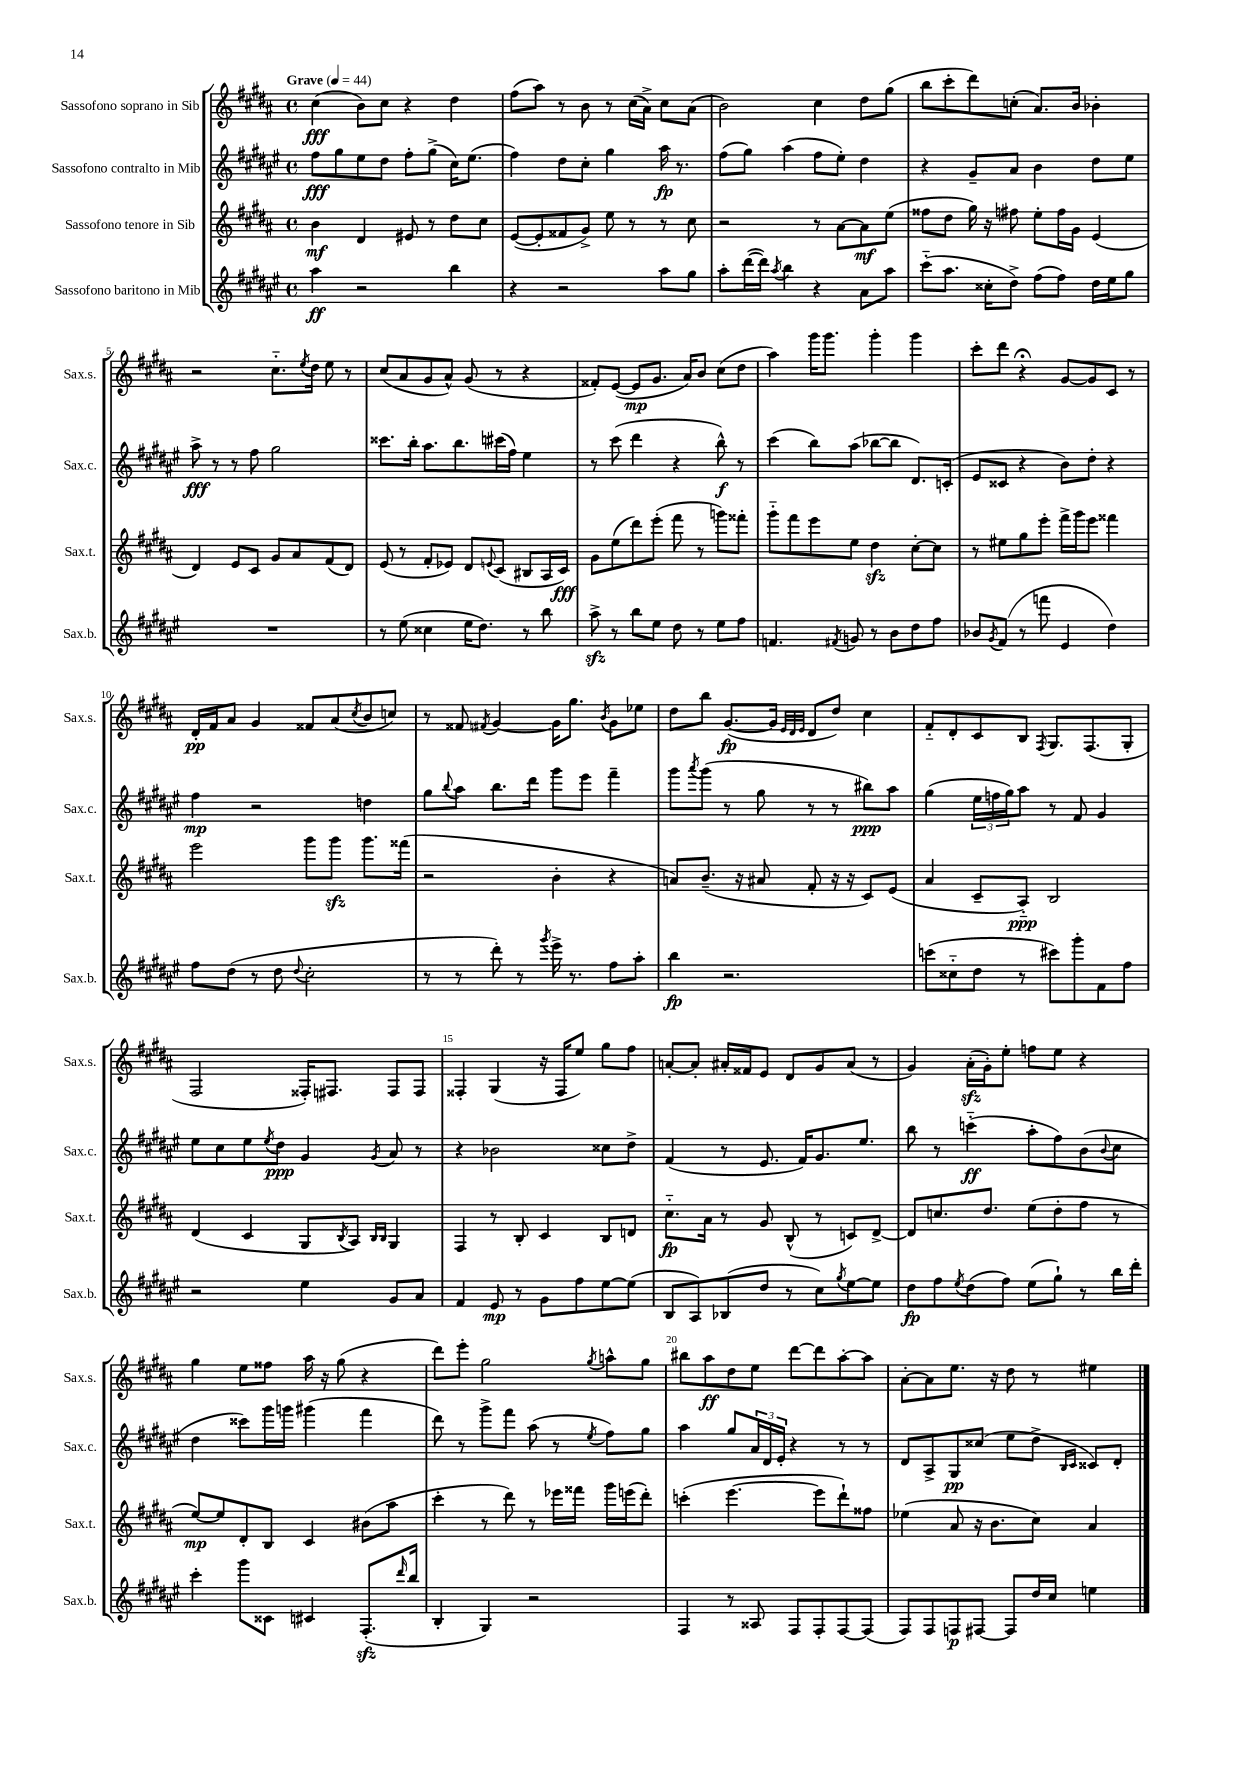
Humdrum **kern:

**kern	**kern	**kern	**kern
*staff4	*staff3	*staff2	*staff1
*clefG2	*clefG2	*clefG2	*clefG2
*k[f#c#g#d#a#e#]	*k[f#c#g#d#a#]	*k[f#c#g#d#a#e#]	*k[f#c#g#d#a#]
*M4/4	*M4/4	*M4/4	*M4/4
*met(c)	*met(c)	*met(c)	*met(c)
*MM44	*MM44	*MM44	*MM44
4aa#\	4b\	8ff#\L	(4cc#\
.	.	8gg#\	.
2r	4d#/	8ee#\	8b\L)
.	.	8dd#\J	8cc#\J
.	8e#/	8ff#'\L	4r
.	8r	(8gg#^\J	.
4bb\	8dd#\L	16cc#\LK)	4dd#\
.	.	(8.ee#\J	.
.	8cc#\J	.	.
=	=	=	=
4r	([8e/L	4ff#\)	(8ff#\L
.	8e'/]	.	8aa#\J)
2r	8f##/	8dd#\L	8r
.	8g#^/J)	8cc#'\J	8b\
.	8ee\	4gg#\	8r
.	8r	.	(16cc#\LL
.	.	.	16a#^\JJ)
8aa#\L	8r	16aa#\	8cc#\L
.	.	8.r	.
8gg#\J	8cc#\	.	(8a#\J
=	=	=	=
8aa#'\L	2r	(8ff#\L	2b\)
([16ddd#\L	.	8gg#\J)	.
16ddd#\]JJ)	.	.	.
8qaa#/	.	.	.
4bb\	.	(4aa#\	.
4r	8r	8ff#\L	4cc#\
.	[8a#\L	8ee#'\J)	.
8a#\L	8a#\]	4dd#\	8dd#\L
8aa#\J	(8ee\J	.	(8gg#\J
=	=	=	=
(8ccc#'~\L	8ff##\L	4r	8bb\L
8.aa#\J	8dd#\J	.	8ccc#'\
.	16gg#\)	8g#~/L	8ddd#\)
16cc##'\LK	16r	.	.
8dd#^\J)	8ff#\	8a#/J	(8cc'\J
(8ff#\L	8ee'\L	4b\	8.a#/L)
8ff#\J)	16ff#\L	.	.
.	16g#\JJ	.	16b/Jk
16dd#\LL	(4e/	8dd#\L	4b-'\
16ee#\J	.	.	.
8gg#\J	.	8ee#\J	.
=	=	=	=
1r	4d#/)	8aa#^\	2r
.	.	8r	.
.	8e/L	8r	.
.	8c#/J	8ff#\	.
.	8g#/L	2gg#\	8.cc#'~\L
.	8a#/	.	.
.	.	.	8qee/
.	.	.	16dd#\Jk
.	(8f#/	.	8ee\
.	8d#/J)	.	8r
=	=	=	=
8r	(8e/	8.ccc##\L	(8cc#/L
(8ee#\	8r	.	8a#/
.	.	16bb'\Jk	.
4cc##\	8f#'/L	8.aa#\L	8g#/
.	8e-/J)	.	8a#^^/J)
.	.	8.bb\	.
16ee#\LK	8d#/L	.	(8g#/
8.dd#\J)	.	.	.
.	8qqe/	.	.
.	(8c#/J	(16ccc#\L	8r
.	.	16ff#\JJ)	.
8r	8B#/L	4ee#\	4r
8bb\	16A#/L	.	.
.	16c#/JJ)	.	.
=	=	=	=
8aa#^\	8g#\L	8r	8f##'/L)
8r	(8ee\	(8ccc#\	([8e/J
8bb\L	8ddd#\)	4ddd#\	8e/]L
8ee#\J	(8eee'\J	.	8.g#/J
8dd#\	8fff#\	4r	.
.	.	.	16a#/LK)
8r	8r	.	8b/J
8ee#\L	8ggg\L)	8bb^^\)	(8cc#\L
8ff#\J	8fff##'\J	8r	8dd#\J
=	=	=	=
4.f/	8ggg#'~\L	(4ccc#\	4aa#\)
.	8fff#\	.	.
.	8eee\	8bb\L)	16ggg#\LK
.	.	.	8.ggg#\J
8qf#/	.	.	.
8g/	8ee\J	(8aa#\J	.
8r	4dd#\	[8bb-\L	4ggg#'\
8b\L	.	8bb-\]J	.
8dd#\	[8cc#'\L	8.d#/L)	4ggg#\
8ff#\J	8cc#\]J	.	.
.	.	(16c'/Jk	.
=	=	=	=
8b-/L	8r	8e#/L	8ccc#'\L
8qg#/	.	.	.
(8f#/J	8ee#\L	8c##/J	8ddd#\J
8r	8gg#\	4r	4r;
8fff\	8eee'\J	.	.
4e#/	16fff#^\LL	8b\L)	[8g#/L
.	16ggg#\J	.	.
.	8eee\J	8dd#'\J	8g#/]
4dd#\)	4fff##\	4r	8c#/J
.	.	.	8r
=	=	=	=
8ff#\L	2eee\	4ff#\	16d#'/LL
.	.	.	16f#/J
(8dd#\J	.	.	8a#/J
8r	.	2r	4g#/
8dd#\	.	.	.
8qqdd#/	.	.	.
2cc#'\	8ggg#\L	.	8f##/L
.	8ggg#\J	.	(8a#/
.	.	.	8qcc#/
.	8.ggg#\L	4dd\	8b/
.	.	.	8cc/J)
.	(16fff##\Jk	.	.
=	=	=	=
8r	2r	8gg#\L	8r
.	.	8qqbb/	.
8r	.	8aa#\J	8f##/
.	.	.	8qf#/
8ddd#'\)	.	8.bb\L	[4g#/
8r	.	.	.
.	.	16ddd#\Jk	.
8qggg#/	.	.	.
16eee#^\	4b'\	8ggg#\L	16g#\]LK
8.r	.	.	8.gg#\J
.	.	8eee#\J	.
.	.	.	8qb/
8ff#\L	4r	4fff#~\	8g#\L
8aa#'\J	.	.	8ee-\J
=	=	=	=
4bb\	8a/L)	8ggg#\L	8dd#\L
.	.	8qaaa#/	.
.	(8.b~/J	(8ggg#\J	8bb\J
2.r	.	8r	([8.g#/L
.	16r	.	.
.	8a#/	8gg#\	.
.	.	.	16g#/]Jk
.	.	.	32qqe/LLL
.	.	.	32qqd#/
.	.	.	32qqe/JJJ
.	8f#'/	8r	8d#/L
.	16r	8r	8dd#/J)
.	16r	.	.
.	8c#/L)	8bb#\L)	4cc#\
.	(8e/J	8aa#\J	.
=	=	=	=
(8ccc\L	4a#/	(4gg#\	8f#'~/L
8cc##'~\	.	.	8d#'/
8dd#\J	8c#~/L	24ee#\LL	8c#/
.	.	24ff\	.
.	.	24gg#\J)	.
8r	8A#'~/J)	8aa#\J	8B/J
.	.	.	8qF#/
8ccc#\L)	2B/	8r	8.G#/L
8ggg#'\	.	8f#/	.
.	.	.	(8.F#/
8f#\	.	4g#/	.
8ff#\J	.	.	8G#'/J
=	=	=	=
2r	(4d#/	8ee#\L	2F#/
.	.	8cc#\	.
.	4c#/	8ee#\	.
.	.	8qee#/	.
.	.	8dd#\J	.
4ee#\	8G#/L	4g#/	16F##'/LK)
.	.	.	8.F#/J
.	8qB/	.	.
.	8A#/J)	.	.
.	16qqB/LL	.	.
.	16qqB/JJ	8qg#/	.
8g#/L	4G#/	8a#/	8F#/L
8a#/J	.	8r	8F#/J
=	=	=	=
4f#/	4F#/	4r	4F##'/
8e#/	8r	2b-\	(4G#/
8r	8B'/	.	.
8g#\L	4c#/	.	16r
.	.	.	16F##/LK
8ff#\	.	.	8ee/J)
[8ee#\	8B/L	8cc##\L	8gg#\L
(8ee#\]J	8d/J	8dd#^\J	8ff#\J
=	=	=	=
8B/L	8.cc#'~\L	(4f#/	[8a'/L
8A#/)	.	.	8a'/]J
.	16a#\Jk	.	.
(8B-/	8r	8r	16a#'/LL
.	.	.	16f##/J
8dd#/J	8g#/	8.e#/	8e/J
8r	(8B^^/	.	8d#/L
.	.	16f#/LK)	.
8cc#\L)	8r	8.g#/	8g#/
8qgg#/	.	.	.
[8ee#\	8c/L)	.	(8a#/J
.	.	8.ee#/J	.
8ee#\]J	[8d#^/J	.	8r
=	=	=	=
8dd#\L	8d#/]L	8bb\	4g#/)
8ff#\	8.cc/	8r	.
8qee#/	.	.	.
(8dd#\	.	(4ccc'~\	(16a#'\LL
.	8.dd#/J	.	16g#'\J)
8ff#\J)	.	.	8ee'\J
(8ee#\L	(8ee\L	8aa#'\L	8ff\L
8gg#`\J)	8dd#'\	8ff#\)	8ee\J
8r	8ff#\J	(8b\	4r
.	.	8qqb/	.
16bb\LL	8r	8cc#\J	.
16ddd#'\JJ	.	.	.
=	=	=	=
4ccc#'\	[8ee/L)	4dd#\	4gg#\
.	8ee/]	.	.
8ggg#\L	8d#'/	8ccc##\L)	8ee\L
8c##\J	8B/J	16ggg#\L	8ff##\J
.	.	16ggg\JJ	.
4c#/	4c#/	(4ggg#\	16aa#\
.	.	.	16r
.	.	.	(8gg#\
(8.F#'/L	(8b#\L	4fff#\	4r
.	8aa#\J	.	.
16qqddd#/	.	.	.
16bb/Jk	.	.	.
=	=	=	=
4B'/	4ccc#'\	8ddd#\)	8ddd#\L)
.	.	8r	8eee'\J
4G#/)	8r	8ggg#^\L	2gg#\
.	8ddd#\)	8fff#\J	.
2r	8r	(8aa#\	.
.	16eee-\LL	8r	.
.	16fff##\JJ	.	.
.	.	8qee#/	8qgg#/
.	16ggg#\LL	8ff#\L)	8aa^^\L
.	(16eee\J	.	.
.	8ddd#'\J)	8gg#\J	8gg#\J
=	=	=	=
4F#/	(4ccc'\	4aa#\	8bb#\L
.	.	.	8aa#\
8r	[4.eee\	8gg#/L	8dd#\
8A##/	.	24a#/L	8ee\J
.	.	24d#/	.
.	.	24e#'/JJ	.
8F#/L	.	4r	[8ddd#\L
8F#'/	8eee\]L	.	8ddd#\]
[8F#/	8ddd#`\)	8r	[8aa#'\
(8F#/]J	8ff##\J	8r	8aa#\]J
=	=	=	=
8F#/L)	(4ee-\	8d#/L	[8a#'\L
8F#/	.	8A#^/	8a#\]
8F/	8a#/	8G#/	8.ee\J
[8F#/J	16r	(8cc##/J	.
.	8.b\L	.	16r
8F#/]L	.	8ee#\L	8dd#\
16dd#/L	8cc#\J)	8dd#^\J	8r
16cc#/JJ	.	.	.
.	.	16qqB/LL	.
.	.	16qqc#/JJ	.
4ee\	4a#/	8c##/L)	4ee#\
.	.	8d#'/J	.
==	==	==	==
*-	*-	*-	*-
